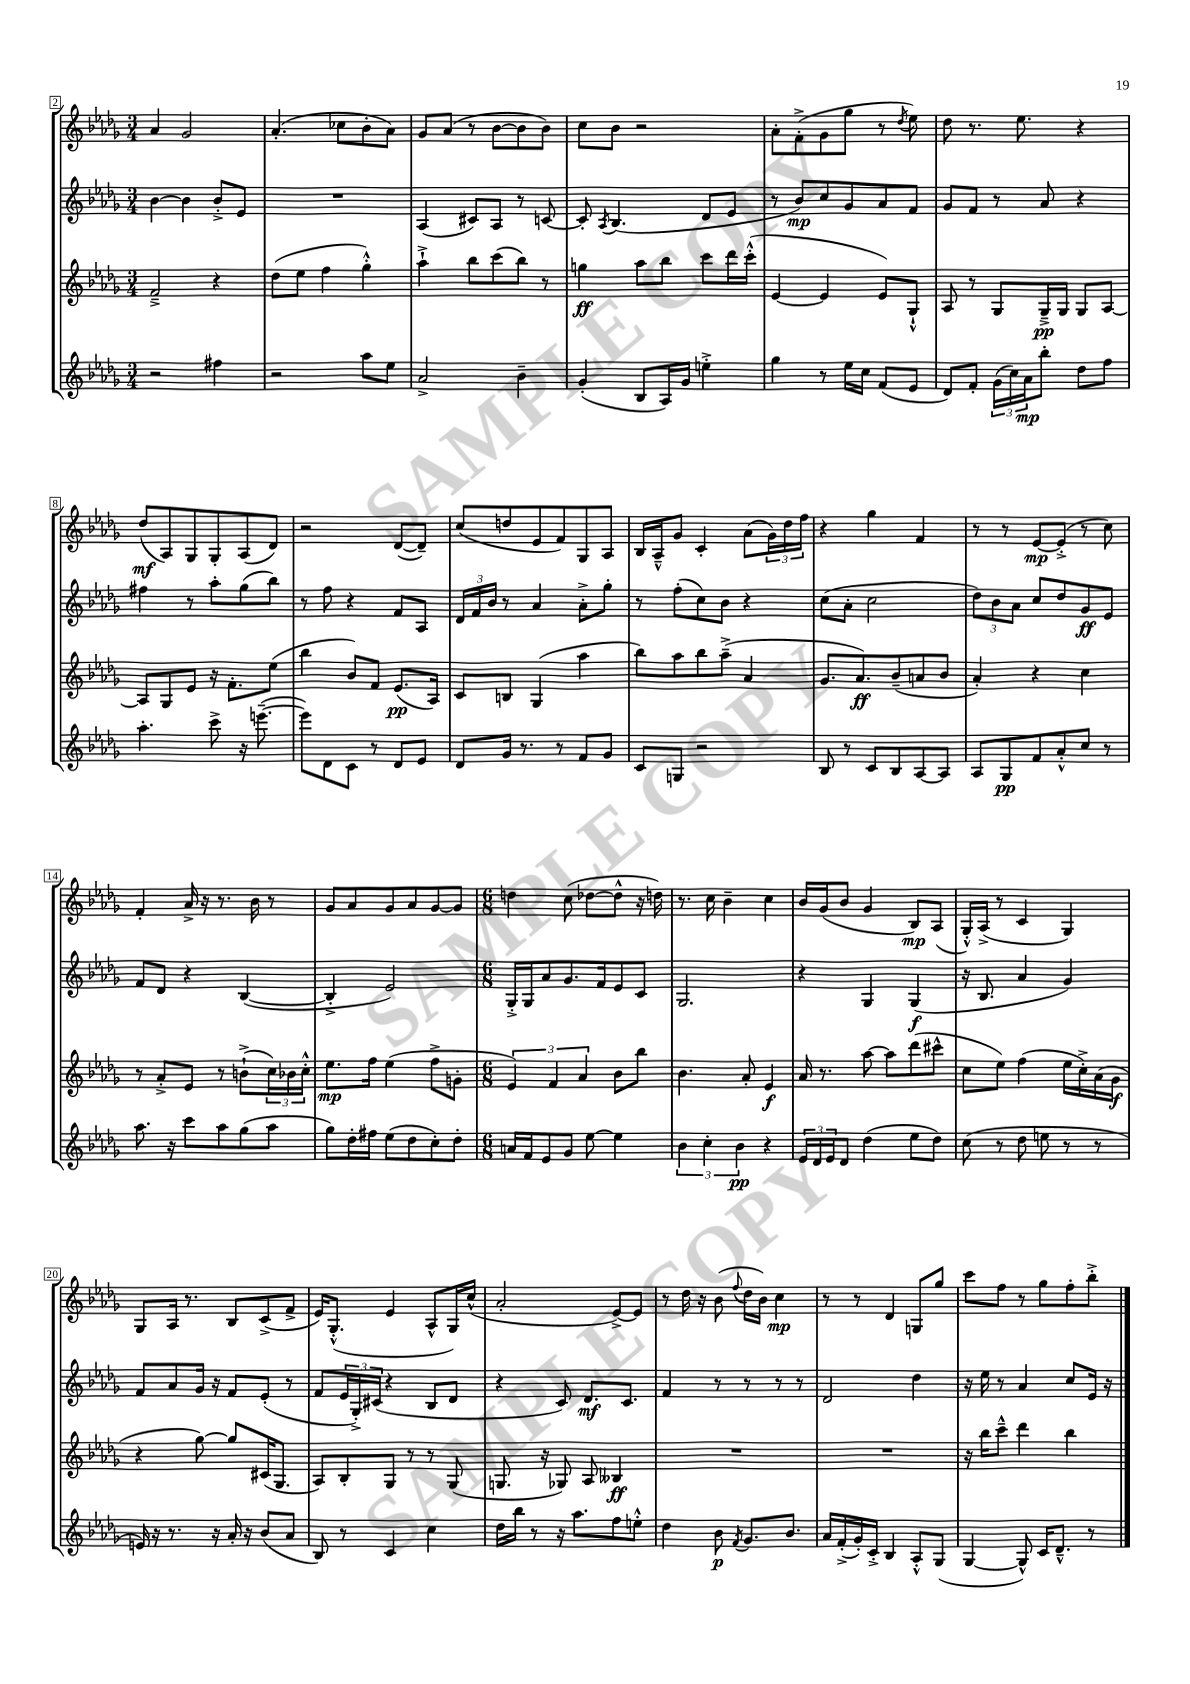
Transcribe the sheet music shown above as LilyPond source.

<<
\new StaffGroup <<
\new Staff = "s0" {
    \clef treble \key des \major \numericTimeSignature \time 3/4
    aes'4 ges'2 |
    aes'4.-.( ces''8 bes'8-. aes'8) |
    ges'8 aes'8( r8 bes'8~ bes'8 bes'8) |
    c''8 bes'8 r2 |
    aes'8-. f'8-.->( ges'8 ges''8 r8 \acciaccatura { des''8 } ees''8) |
    des''8 r8. ees''8. r4 |
    des''8\mf( aes8) ges8 ges8-. aes8( des'8) |
    r2 des'8~( des'8--) |
    c''8( d''8 ees'8 f'8) ges8 aes8 |
    bes16 aes16---^ ges'8 c'4-. aes'8( \tuplet 3/2 { ges'16) des''16 f''16 } |
    r4 ges''4 f'4 |
    r8 r8 ees'8~\mp ees'8-.->( r8 c''8) |
    f'4-. aes'16-> r16 r8. bes'16 r8 |
    ges'8 aes'8 ges'8 aes'8 ges'8~ ges'8 |
    \numericTimeSignature \time 6/8 d''4 c''8( des''8~ des''8-^ r16 d''16) |
    r8. c''16 bes'4-- c''4 |
    bes'16 ges'16( bes'8 ges'4 bes8\mp) aes8( |
    ges16-.-^) aes16->( r8 c'4 ges4) |
    ges8 aes16 r8. bes8 c'8->( f'8-> |
    ees'16) ges8.-.-^( ees'4 aes8-^ ges16) c''16-^( |
    aes'2-. ees'8~->) ees'8 |
    r8 des''16 r16 bes'8( \appoggiatura { f''8 } des''16 bes'16) c''4\mp |
    r8 r8 des'4 g8 ges''8 |
    c'''8 f''8 r8 ges''8 f''8-. bes''8-.-> \bar "|." |
}
\new Staff = "s1" {
    \clef treble \key des \major \numericTimeSignature \time 3/4
    bes'4~ bes'4 bes'8-.-> ees'8 |
    R2. |
    aes4( cis'8) aes8 r8 c'8~ |
    c'8-. \acciaccatura { aes8 } bes4.( des'8 ees'8 |
    r8 bes'8\mp) c''8 ges'8 aes'8 f'8 |
    ges'8 f'8 r8 aes'8 r4 |
    fis''4 r8 aes''8-. ges''8( bes''8) |
    r8 f''8 r4 f'8 aes8 |
    \tuplet 3/2 { des'16 f'16 bes'16 } r8 aes'4 aes'8-.-> ges''8-. |
    r8 f''8-.( c''8) bes'8 r4 |
    c''8( aes'8-. c''2 |
    \tuplet 3/2 { des''8) bes'8 aes'8 } c''8 des''8 ges'8\ff ees'8 |
    f'8 des'8 r4 bes4~( |
    bes4-.-> ees'2) |
    \numericTimeSignature \time 6/8 ges16-.-> ges16 aes'8 ges'8. f'16 ees'8 c'8 |
    ges2. |
    r4 ges4 ges4\f( |
    r16 bes8. aes'4 ges'4) |
    f'8 aes'8 ges'16 r16 f'8 ees'8-.( r8 |
    f'8 \tuplet 3/2 { ees'16 ges16-.->) cis'16( } r4 bes8 des'8 |
    r4 c'8) des'8.\mf c'8. |
    f'4 r8 r8 r8 r8 |
    des'2 des''4 |
    r16 ees''16 r8 aes'4 c''8 ees'16 r16 \bar "|." |
}
\new Staff = "s2" {
    \clef treble \key des \major \numericTimeSignature \time 3/4
    f'2---> r4 |
    des''8( ees''8 f''4 ges''4-.-^) |
    aes''4-!-> bes''8 c'''8( bes''8) r8 |
    g''4\ff aes''8 bes''8 c'''8 des'''16 c'''16-.-^( |
    ees'4~ ees'4 ees'8) ges8-!-^ |
    aes8 r8 ges8 ges16--->\pp ges16 ges8 aes8~ |
    aes8 ges8 ees'8 r16 f'8.-. ees''8( |
    bes''4 bes'8) f'8 ees'8.\pp( aes16) |
    c'8 b8 ges4( aes''4 |
    bes''8) aes''8 bes''8 aes''8--->( aes'4 |
    ges'8. aes'8.\ff) bes'8--( a'8 bes'8 |
    aes'4-.) r4 c''4 |
    r8 aes'8-.-> ees'8 r8 b'8-!->( \tuplet 3/2 { c''16) bes'16 c''16-.-^ } |
    ees''8.\mp f''16 ees''4( f''8-> g'8-. |
    \numericTimeSignature \time 6/8 \tuplet 3/2 { ees'4) f'4 aes'4 } bes'8 bes''8 |
    bes'4. aes'8-. ees'4\f |
    aes'16 r8. aes''8~ aes''8 des'''8( cis'''8-^ |
    c''8 ees''8) f''4( ees''16 c''16-.->) aes'16( ges'16\f |
    r4 ges''8~) ges''8 cis'16( ges8. |
    aes8) bes8-. ges8 r8 r8 ges8( |
    g8. r16 ges8) aes8 beses4\ff |
    R2. |
    R2. |
    r16 bes''16 c'''8---^ des'''4 bes''4 \bar "|." |
}
\new Staff = "s3" {
    \clef treble \key des \major \numericTimeSignature \time 3/4
    r2 fis''4 |
    r2 aes''8 ees''8 |
    aes'2-> bes'4-- |
    ges'4-.( bes8 aes16) ges'16 e''4-.-> |
    ges''4 r8 ees''16 c''16 f'8( ees'8 |
    des'8) f'8-. \tuplet 3/2 { ges'16( c''16) aes'16\mp } bes''8-. des''8 f''8 |
    aes''4.-. c'''8-> r16 e'''8.~--( |
    e'''8) des'8 c'8 r8 des'8 ees'8 |
    des'8 ges'16 r8. r8 f'8 ges'8 |
    c'8 g8 r2 |
    bes8 r8 c'8 bes8 aes8~ aes8 |
    aes8 ges8\pp f'8 aes'8-.-^ c''8 r8 |
    aes''8. r16 c'''8 aes''8 ges''8( aes''8 |
    ges''8) des''16-. fis''16 ees''8( des''8 c''8-.) des''8-. |
    \numericTimeSignature \time 6/8 a'16 f'16 ees'8 ges'8 ees''8~ ees''4 |
    \tuplet 3/2 { bes'4 c''4-. bes'4\pp } r4 |
    \tuplet 3/2 { ees'16 des'16 ees'16 } des'8 des''4( ees''8 des''8) |
    c''8( r8 des''8 e''8 r8 r8 |
    e'16) r16 r8. r16 aes'16-. r16 bes'8( aes'8 |
    bes8) r8 c'4 c''4 |
    des''16 bes''16 r8 r16 aes''8. f''8 e''8-.-^ |
    des''4 bes'8\p \acciaccatura { f'8 } ges'8. bes'8. |
    aes'16 f'16-.->( ges'16-.) c'16-.-> bes4 aes8-.-^ ges8( |
    ges4~ ges8-^) c'16 des'8.---^ r8 \bar "|." |
}
>>
>>
\layout { \context { \Score currentBarNumber = #2 \override BarNumber.stencil = #(make-stencil-boxer 0.1 0.3 ly:text-interface::print) } }
